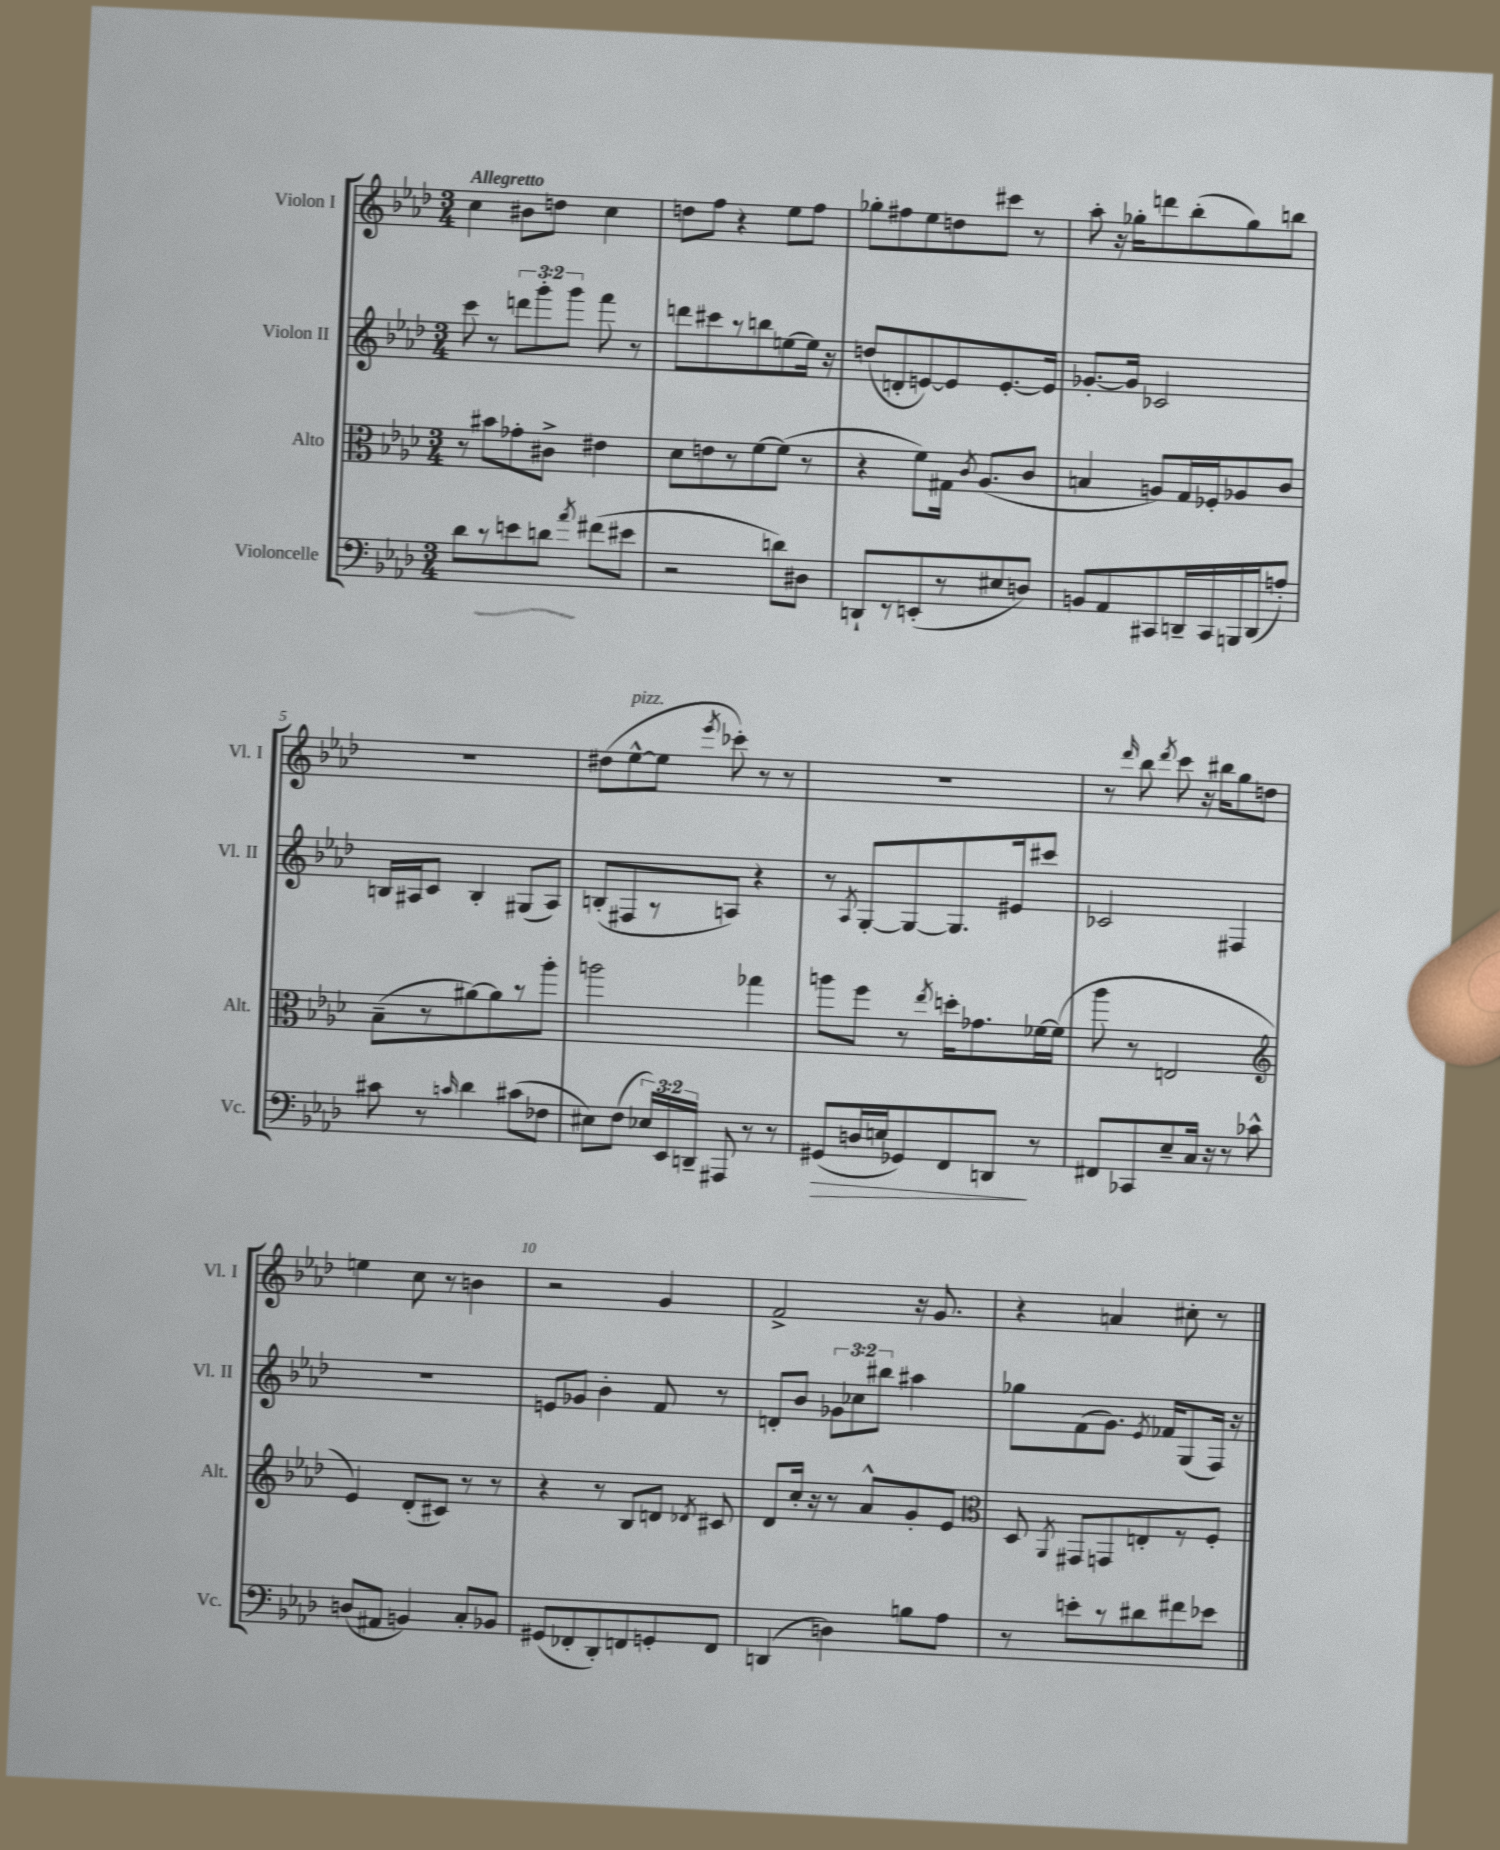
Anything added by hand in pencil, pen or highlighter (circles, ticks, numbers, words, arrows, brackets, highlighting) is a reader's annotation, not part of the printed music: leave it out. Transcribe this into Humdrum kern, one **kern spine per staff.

**kern	**dynam	**kern	**kern	**kern
*part4	*part4	*part3	*part2	*part1
*staff4	*staff4	*staff3	*staff2	*staff1
*I"Violoncelle	*	*I"Alto	*I"Violon II	*I"Violon I
*I'Vc.	*	*I'Alt.	*I'Vl. II	*I'Vl. I
*clefF4	*	*clefC3	*clefG2	*clefG2
*k[b-e-a-d-]	*	*k[b-e-a-d-]	*k[b-e-a-d-]	*k[b-e-a-d-]
*M3/4	*	*M3/4	*M3/4	*M3/4
=1	=1	=1	=1	=1
!	!	!	!	!LO:TX:a:B:t=Allegretto
8d-\L	.	8r	8ccc\	4cc\
8r	.	8b#X\L	8r	.
8en\	.	8g-X'\	12dddn\L	8b#X\L
.	.	.	12ggg'\	.
8dn\J	.	8c#X^\J	.	8ddn\J
.	.	.	12ggg\J	.
8qa-/	.	.	.	.
(8f#X\L	.	4e#X\	8fff\	4cc\
8e#X\J	.	.	8r	.
=2	=2	=2	=2	=2
2r	.	8d-\L	8dddn\L	8ddn\L
.	.	8en\	8ccc#X\	8ff\J
.	.	8r	8r	4r
.	.	[8f\	8bbn\	.
8dn\L)	.	(8f\J]	[8een\	8ee-\L
8D#X\J	.	8r	16ee\Jk]	8ff\J
.	.	.	16r	.
=3	=3	=3	=3	=3
8DDn`/L	.	4r	(8ddn/L	8gg-X'\L
8r	.	.	8dn'/	8ff#X\
(8EEn'/	.	8f\L)	[8en/)	8ee-\
8r	.	16G#X\Jk	8e/]	8ddn\
.	.	8qc/	.	.
.	.	(8.A-/L	.	.
8E#X/	.	.	[8.e'/	8ccc#X\J
8Dn/J)	.	8c/J	.	8r
.	.	.	16e/Jk]	.
=4	=4	=4	=4	=4
8BBn/L	.	4Bn/	[8.g-X'/L	8aa-'\
8AA-/	.	.	.	16r
.	.	.	16g-/Jk]	16gg-X'\KL
8CC#X/	.	8An/L)	2c-X/	8dddn\
16DDn~/L	.	16G/L	.	(8bb-'\
16CC#/	.	16F-X'/J	.	.
16BBBn/	.	8A-X/	.	8gg-\)
(16DD/J	.	.	.	.
8An'/J)	.	8c/J	.	8bbn\J
!!LO:LB:g=z
=5	=5	=5	=5	=5
8c#X\	.	(8B-~\L	16Bn/LL	2.r
.	.	.	16A#X/J	.
8r	.	8r	8c/J	.
16qqcn/	.	.	.	.
4d-\	.	[8a#X\)	4B'/	.
.	.	8a#\]	.	.
(8c#X\L	.	8r	(8G#X/L	.
8F-X\J	.	8aa-'\J	8A#/J)	.
=6	=6	=6	=6	=6
8E#X\L)	.	2aan\	(8Bn'/L	(8dd#X\L
!	!	!	!	!LO:TX:a:i:t=pizz.
(8F\J	.	.	8F#X/	[8ee-^^\
24E-X/LL)	.	.	8r	8ee-\J]
24EE-/	.	.	.	.
24DDn~/JJ	.	.	.	.
.	.	.	.	8qeee-/
8AAA#X/	.	.	8An/J)	8ccc-X'\)
8r	.	4gg-X\	4r	8r
8r	.	.	.	8r
=7	=7	=7	=7	=7
!	!LO:HP:b	!	!	!
(8GG#X/L	>	8aan\L	8r	2.r
.	.	.	8qA-/	.
16Dn/L	.	8ff\J	[8G'/L	.
16En/J	.	.	.	.
8GG-X/)	.	8r	8G/_	.
.	.	8qee-/	.	.
8FF/	.	16ddn'\KL	8.G/]	.
.	.	8.g-X\	.	.
8DDn/J	.	.	.	.
.	.	.	16e#X/k	.
8r	]	[16f-X\L	8ccc#X/J	.
.	.	(16f-\JJ]	.	.
=8	=8	=8	=8	=8
8FF#X/L	.	8aa-\	2c-X/	8r
.	.	.	.	16qqddd-/
8CC-X/	.	8r	.	8bb-\
.	.	.	.	8qddd-/
8E-~/	.	2En/	.	8ccc\
16C/Jk	.	.	.	16r
16r	.	.	.	16bb#X\KL
8r	.	.	4F#X/	8gg\
8c-X^^\	.	.	.	8ddn\J
!!LO:LB:g=z
=9	=9	=9	=9	=9
*	*	*clefG2	*	*
(8Dn/L	.	4e-/)	2.r	4een\
8AA#X/J	.	.	.	.
4BBn/)	.	(8d-'/L	.	8cc\
.	.	8c#X/J)	.	8r
8C'/L	.	8r	.	4bn\
8BB-X/J	.	8r	.	.
=10	=10	=10	=10	=10
(8GG#X/L	.	4r	8en/L	2r
8FF-X'/	.	.	8g-X/J	.
8DD-'/)	.	8r	4b-'\	.
8FFn/	.	8B-/L	.	.
8GGn'/	.	8dn/J	8f/	4g/
.	.	8qd-X/	.	.
8FF/J	.	8c#X/	8r	.
=11	=11	=11	=11	=11
(4DDn/	.	8d-/L	8dn'/L	2f^/
.	.	16cc'/Jk	8b-/J	.
.	.	16r	.	.
4Dn\)	.	8r	12g-X\L	.
.	.	.	12cc-X\	.
.	.	8a-^^/L	.	.
.	.	.	12bb#X\J	.
8Bn\L	.	8g'/	4aa#X\	16r
.	.	.	.	8.g/
8A-\J	.	8e-/J	.	.
=12	=12	=12	=12	=12
*	*	*clefC3	*	*
8r	.	8D-/	8gg-X\L	4r
.	.	8qAA-/	.	.
8en'\L	.	8GG#X/L	(8f\	.
8r	.	8GGn/	8.g\J)	4an/
8d#X\	.	8En'/	.	.
.	.	.	8qe-/	.
.	.	.	16f-X/KL	.
8f#X\	.	8r	(8G/	8cc#X'\
8e-X\J	.	8F'/J	16F/Jk)	8r
.	.	.	16r	.
==	==	==	==	==
*-	*-	*-	*-	*-
